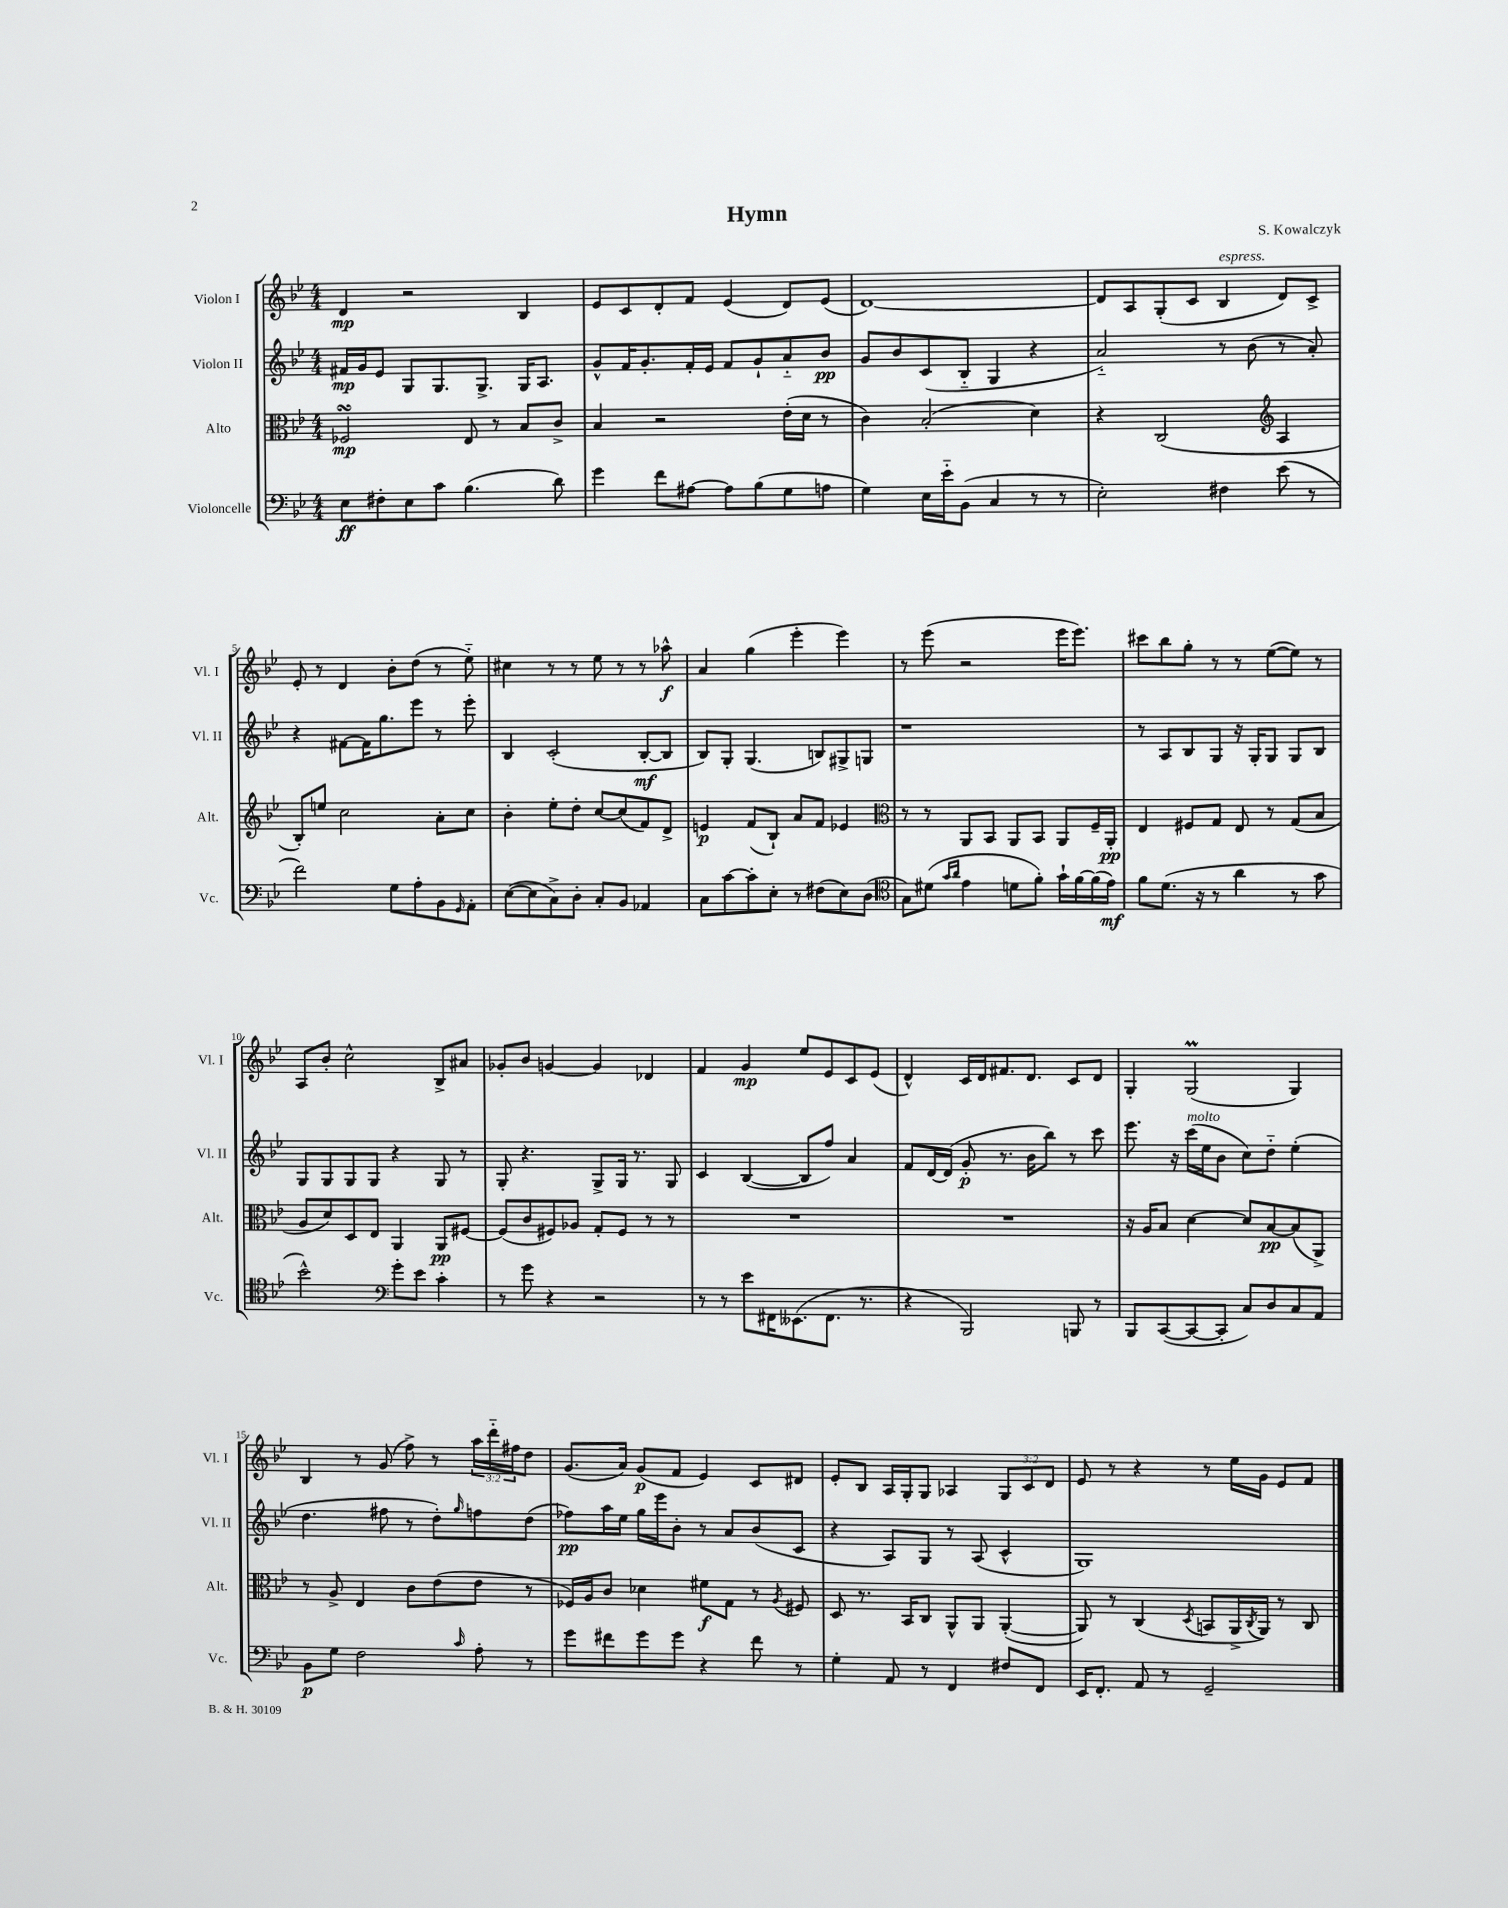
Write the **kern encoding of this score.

**kern	**kern	**kern	**kern
*staff4	*staff3	*staff2	*staff1
*clefF4	*clefC3	*clefG2	*clefG2
*k[b-e-]	*k[b-e-]	*k[b-e-]	*k[b-e-]
*M4/4	*M4/4	*M4/4	*M4/4
8E-	2F-	16f#	4d
.	.	16g	.
8F#'	.	8e-	.
8E-	.	8G	2r
8c	.	8.G	.
(4.B-	8E-	.	.
.	.	8.G^	.
.	8r	.	.
.	8B-	16G	4B-
.	.	8.A	.
8d)	8c^	.	.
=	=	=	=
4g	4B-	8g^^	8e-
.	.	16f	8c
.	.	8.g'	.
8f	2r	.	8d'
[8A#	.	16f'	8f
.	.	16e-	.
8A#]	.	8f	(4e-
(8B-	.	8g`	.
8G	(16e-'	8a'~	8d)
.	16d	.	.
8A	8r	8b-	(8e-
=	=	=	=
4G)	4c)	8g	[1d)
.	.	8b-	.
16E-	(2B-'	(8c	.
16e-'~	.	.	.
(8BB-	.	8B-'~	.
4C	.	4G	.
8r	4d)	4r	.
8r	.	.	.
=	=	=	=
2E-')	4r	2a'~)	8d]
.	.	.	8A
.	(2C	.	(8G'
.	.	.	8c
4F#	.	8r	4B-
.	.	(8b-	.
*	*clefG2	*	*
(8e-	4A	8r	8d)
8r	.	8a')	8c^
=	=	=	=
2f)	8B-')	4r	8e-'
.	8ee	.	8r
.	2cc	[8f#	4d
.	.	16f#]	.
.	.	8.gg	.
8G	.	.	8b-'
8A'	.	8eee-	(8dd
8BB-	8a'	8r	8r
16qqGG	.	.	.
8AA'	8cc	8eee-'	8ee-'~)
=	=	=	=
([8E-	4b-'	4B-	4cc#
8E-]	.	.	.
8C^)	8ee-'	(2c'	8r
8D'	8dd'	.	8r
8C'	[8cc	.	8ee-
8BB-	(8cc]	.	8r
4AA-	8f)	[8B-'	8r
.	8d^	8B-]	8aa-^^
=	=	=	=
8C	4e	8B-)	4a
[8c	.	8G'	.
8c']	(8f	(4.G	(4gg
8E-'	8B-`)	.	.
8r	8a	.	4eee-'
(8F#	8f	8B)	.
8E-)	4e-	8G#^	4eee-)
(8D	.	8G	.
=	=	=	=
*clefC4	*clefC3	*	*
8G)	8r	1r	8r
(8d#	8r	.	(8eee-
16qqg	.	.	.
16qqa	.	.	.
4e-	8AA	.	2r
.	8BB-	.	.
8d	8AA	.	.
8f')	8BB-	.	.
16g`	8AA	.	16eee-
[16f	.	.	8.eee-)
(16f]	16F~	.	.
16e-)	16AA'	.	.
=	=	=	=
8f	4E-	8r	8ccc#
(8.d	.	8A	8bb-
.	8F#	8B-	8gg'
16r	.	.	.
8r	8G	8G	8r
4a	8E-	16r	8r
.	.	16G'	.
.	8r	8G	([8ee-
8r	(8G	8G	8ee-])
8g	8B-	8B-	8r
=	=	=	=
2b-^^)	8A	8G	8A
.	8d)	8G	8b-'
.	8D	8G	2cc^^
.	8E-	8G	.
*clefF4	*	*	*
8g'	4AA	4r	.
8e-	.	.	.
4c'	8AA	8G	8B-^
.	[8F#	8r	8a#
=	=	=	=
8r	(8F#]	8G'	8g-'
8g	8c	4.r	8b-
4r	8F#)	.	[4g
.	8A-	.	.
2r	8G'	8G^	4g]
.	8F#	16G	.
.	.	8.r	.
.	8r	.	4d-
.	8r	8G	.
=	=	=	=
8r	1r	4c	4f
8r	.	.	.
8e-	.	([4B-	4g
16FF#	.	.	.
(8.EE--	.	.	.
.	.	8B-]	8ee-
8.FF#	.	8ff)	8e-
.	.	4a	8c
8.r	.	.	.
.	.	.	(8e-
=	=	=	=
4r	1r	8f	4d^^)
.	.	[16d	.
.	.	(16d]	.
2BBB-)	.	8g'	16c
.	.	.	16d
.	.	8.r	8.f#
.	.	16b-	8.d
.	.	8bb-)	.
8BBB	.	8r	8c
8r	.	8ccc	8d
=	=	=	=
8BBB-	16r	8.eee-	4G'
.	16A	.	.
([8CC	8B-	.	.
.	.	16r	.
8CC_	[4d	(16ccc	(2G
.	.	16ee-	.
8CC']	.	8b-	.
8C)	8d]	8cc)	.
8D	[8B-	8dd'~	.
8C	(8B-]	(4ee-'	4G)
8AA	8AA^)	.	.
=	=	=	=
8BB-	8r	4.dd	4B-
8G	8A^	.	.
2F	4E-	.	8r
.	.	8ff#	(8g
.	8c	8r	8ff^)
.	(8e-	8dd')	8r
16qqc	.	16qqgg	.
8A'	8e-	8ff	24aa
.	.	.	24ddd'~
.	.	.	24ff#
8r	8r	(8dd	8dd
=	=	=	=
8g	16F-)	8ff-)	(8.g
.	16A	.	.
8f#	8c	16aa	.
.	.	16ee-	16a)
8g	4d-	16gg	(8g
.	.	16eee-	.
8g	.	8b-'	8f
4r	8f#	8r	4e-)
.	8G	8a	.
8f#	8r	(8b-	8c
.	8qA	.	.
8r	8F#	8c	8d#
=	=	=	=
4G'	8D	4r	8e-'
.	8.r	.	8B-
8AA	.	8A)	16A
.	16BB-	.	16G'
8r	8C	8G	8G
4FF	8AA^^	8r	4A-
.	8AA	(8A	.
8F#	([4AA'	4c^^	12G
.	.	.	12c
8FF	.	.	.
.	.	.	12d
=	=	=	=
16EE-	8AA])	1G)	8e-
8.FF'	.	.	.
.	8r	.	8r
8AA	(4C	.	4r
8r	.	.	.
.	8qD	.	.
2GG~	8BB	.	8r
.	16AA^	.	16ee-
.	8qC	.	.
.	16AA)	.	16g
.	8r	.	8e-
.	8C	.	8f
==	==	==	==
*-	*-	*-	*-
